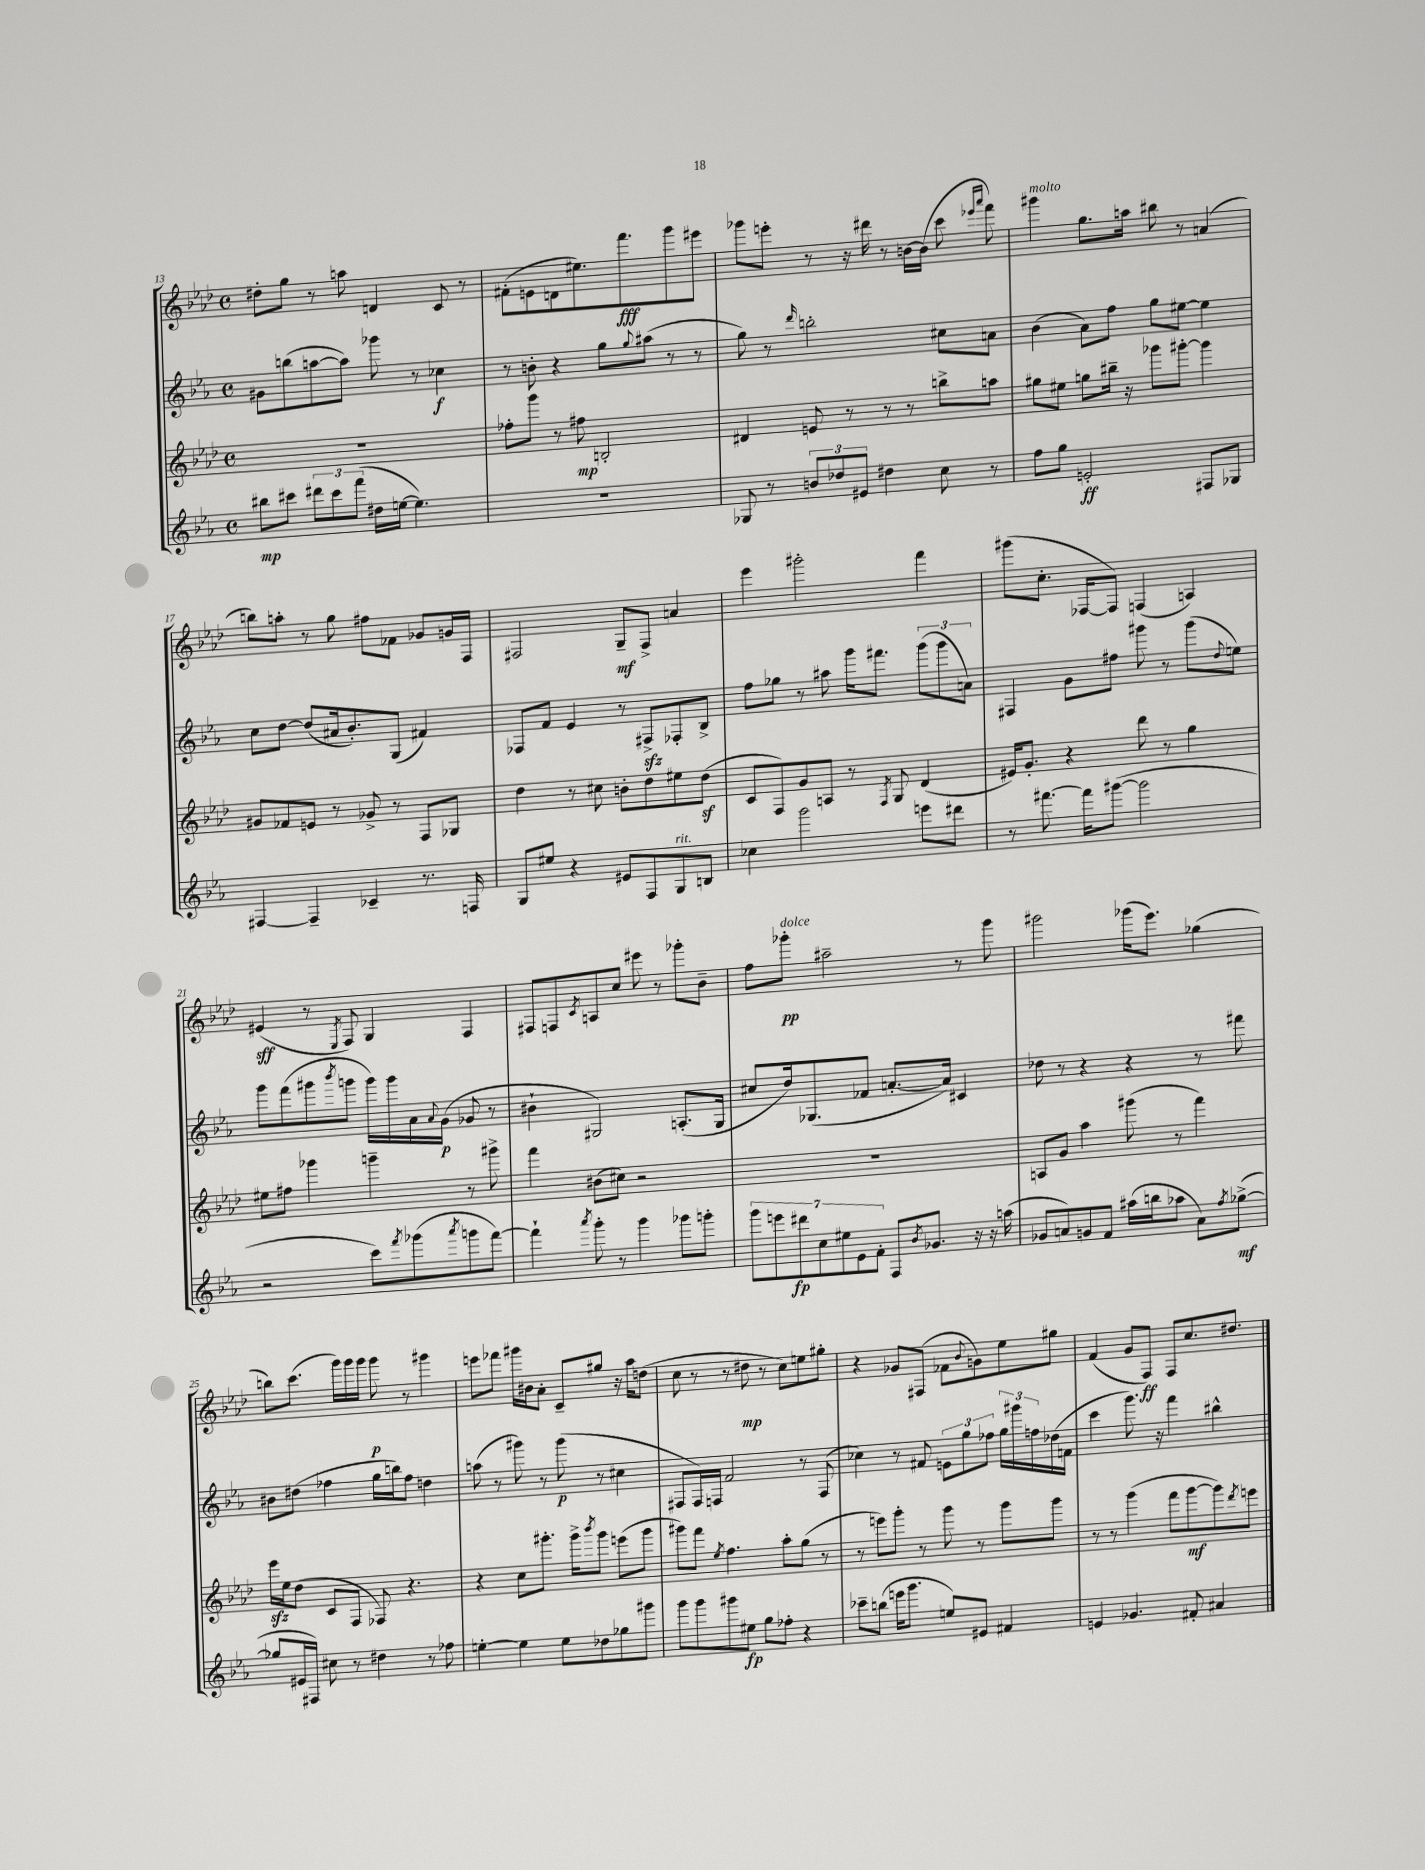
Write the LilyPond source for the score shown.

<<
\new StaffGroup <<
\new Staff = "s0" {
    \clef treble \key aes \major \defaultTimeSignature \time 4/4
    dis''8-. g''8 r8 a''8 d'4 c'8 r8 |
    fis'8-.( e'8 d'8 eis''8.) f'''8.\fff g'''8 eis'''8 |
    ges'''8 e'''8-. r8 r16 dis'''16 r8 b'16~ b'16( c'''8 \grace { ees'''16 aes'''16 } f'''8) |
    gis'''4^\markup { \italic "molto" } g''8. a''16 bis''8 r8 a'4( |
    b''8) a''8-. r8 g''8 fis''8 fes'8 ges'8 g'16 f16 |
    fis2 g8--\mf fis8-> a'4 |
    ees'''4 gis'''2-. f'''4 |
    gis'''8( c''8.-. fes16~ fes8) f4( a4) |
    eis'4\sff( r8 \acciaccatura { ees8 } f8) g4 f4 |
    fis8 f8 \acciaccatura { c'8 } a8 c''8 eis'''8 r8 ges'''8-. bes'8-- |
    f''8 ges'''8-.\pp^\markup { \italic "dolce" } ais''2-- r8 ges'''8 |
    gis'''2 ges'''16( ees'''8.) ges''4( |
    b''8) c'''8.( g'''16) g'''16 g'''16 g'''8\p r8 gis'''4 |
    e'''8 fes'''8 gis'''16 bis'16 aes'8-. c'8-- gis''8 r16 aes''16 d''8( |
    c''8 r8 r8 dis''8\mp r8 c''8) e''8 gis''8-. |
    r4 ges'8 fis8( fes'8 \appoggiatura { bes'8 } g'8) ees''8 gis''8 |
    f'4( g'8 f8\ff) f8 c''8. dis''8. \bar "|." |
}
\new Staff = "s1" {
    \clef treble \key ees \major \defaultTimeSignature \time 4/4
    gis'8 b''8( a''8~ a''8) ges'''8 r8 ces''4\f |
    r8 b'8-. r4 g''8 \appoggiatura { g''8 } ais''8( r8 r8 |
    g''8) r8 \grace { d'''16 } b''2-. cis''8 a'8 |
    bes'4( aes'8) f''8 g''8 eis''8~ eis''4 |
    c''8 d''8~ d''8( ais'16 bes'8.-.) g8( fis'4) |
    fes8 f'8 ees'4 r8 fis8->\sfz fes8-. bes8-> |
    f''8 ges''8 r8 ais''8 g'''16 fis'''8. \tuplet 3/2 { g'''8( g'''8 a'8) } |
    fis4 g'8 fis''8 gis'''8 r8 gis'''8( \appoggiatura { d''8 } e''8) |
    g'''8 f'''8( gis'''8 \acciaccatura { bes'''8 } g'''8 g'''16) g'''16 aes'16 \appoggiatura { aes'8 } g'16\p( ges'8 r8 |
    bis'4-! gis2) a8.-.( gis16 |
    cis''8 d''16) ges8.( fes'8 a'8.~-. a'16) cis'4 |
    des''8 r8 r4 r4 r8 fis'''8 |
    bis'8 dis''8( fes''4 g''16 b''16) fes''8 d''4 |
    a''8( r8 gis'''8) r8 gis'''8\p( r8 cis''4 |
    fis8 fis16) f16 f'2 r8 f8( |
    ces''4) r8 fis'8 \tuplet 3/2 { e'8 g''8 fes''8 } \tuplet 3/2 { g''16 gis'''16 f''16 } des''16( f'16 |
    c'''4 g'''8.) r16 f'''4 bis''4-^ \bar "|." |
}
\new Staff = "s2" {
    \clef treble \key aes \major \defaultTimeSignature \time 4/4
    R1 |
    fes''8-. g'''8 r8 fis''8\mp b2-. |
    dis'4 e'8 r8 r8 r8 b''8-> a''8 |
    gis''8 eis''8 g''8 bis''16-- r16 ges'''8 gis'''8~-. gis'''4 |
    gis'8 fes'8 e'8 r8 ges'8-> r8 f8 ges8 |
    des''4 r8 cis''8 b'8-. des''8 eis''8 des''8\sf( |
    c'8 f8) g'8 a8 r8 \acciaccatura { f8 } g8 des'4( |
    eis'16) g'8.-. r4 des'''8 r8 g''4 |
    eis''8 fis''8 ges'''4 g'''4-- r8 gis'''8-> |
    f'''4 bis'8( cis''8) r2 |
    R1 |
    a8 g'8 aes''4 gis'''8( r8 f'''4) |
    ees'''16\sfz ees''16 des''8( c'8 f8 fes8) r4. |
    r4 c''8 gis'''8.-. gis'''16-> \acciaccatura { bes'''8 } gis'''8 e'''8( gis'''8 |
    gis'''8) f'''8 \acciaccatura { ees''8 } f''4. aes''8-. g''8( r8 |
    r8 e'''8) g'''8-. r8 g'''8 r8 g'''8 g'''8 |
    r8 r8 g'''4( f'''8 g'''8~\mf g'''8) \acciaccatura { des'''8 } e'''8 \bar "|." |
}
\new Staff = "s3" {
    \clef treble \key ees \major \defaultTimeSignature \time 4/4
    bis''8\mp cis'''8 \tuplet 3/2 { dis'''8 cis'''8 f'''8( } dis''16 e''16~ e''4.) |
    R1 |
    ges8 r8 \tuplet 3/2 { b'8 des''8 eis'8 } dis''4 c''8 r8 |
    f''8 g''8 e'2-.\ff fis8 ges8 |
    fis4~ fis4-- ces'4-- r8. f16 |
    g8 eis''8 r4 eis'8 f8 g8^\markup { \italic "rit." } b8 |
    ces''4 g'''2 e'''8 dis'''8 |
    r8 fis'''8.~ fis'''16 gis'''8~( gis'''2 |
    r2 c'''8) \acciaccatura { f'''8 } ges'''8( \acciaccatura { aes'''8 } g'''8 f'''8~) |
    f'''4-! \acciaccatura { aes'''8 } g'''8-. r8 g'''4 ges'''8 g'''8-. |
    \tuplet 7/4 { g'''8 e'''8 dis'''8\fp c''8 eis''8 ees'8 f'8-. } f8 \acciaccatura { bes'8 } ges'8. r16 r16 a''16( |
    ges'8 a'8) g'8 f'8 ais''16( b''16 aes''8 a'8) \acciaccatura { f''8 } ges''8~->\mf( |
    ges''8 eis'16 fis16) cis''8 r8 dis''4 r8 fes''8 |
    e''4~-. e''4 e''8 des''8 ges''8 gis'''8 |
    g'''8 g'''8 gis'''8 eis''8\fp g''8 fes''8-. r4 |
    ces'''8-- b''8( e'''16 g'''8. e''8) eis'8 fis'4 |
    e'4 ges'4. fis'8-. ais'4 \bar "|." |
}
>>
>>
\layout { \context { \Score currentBarNumber = #13 } }
